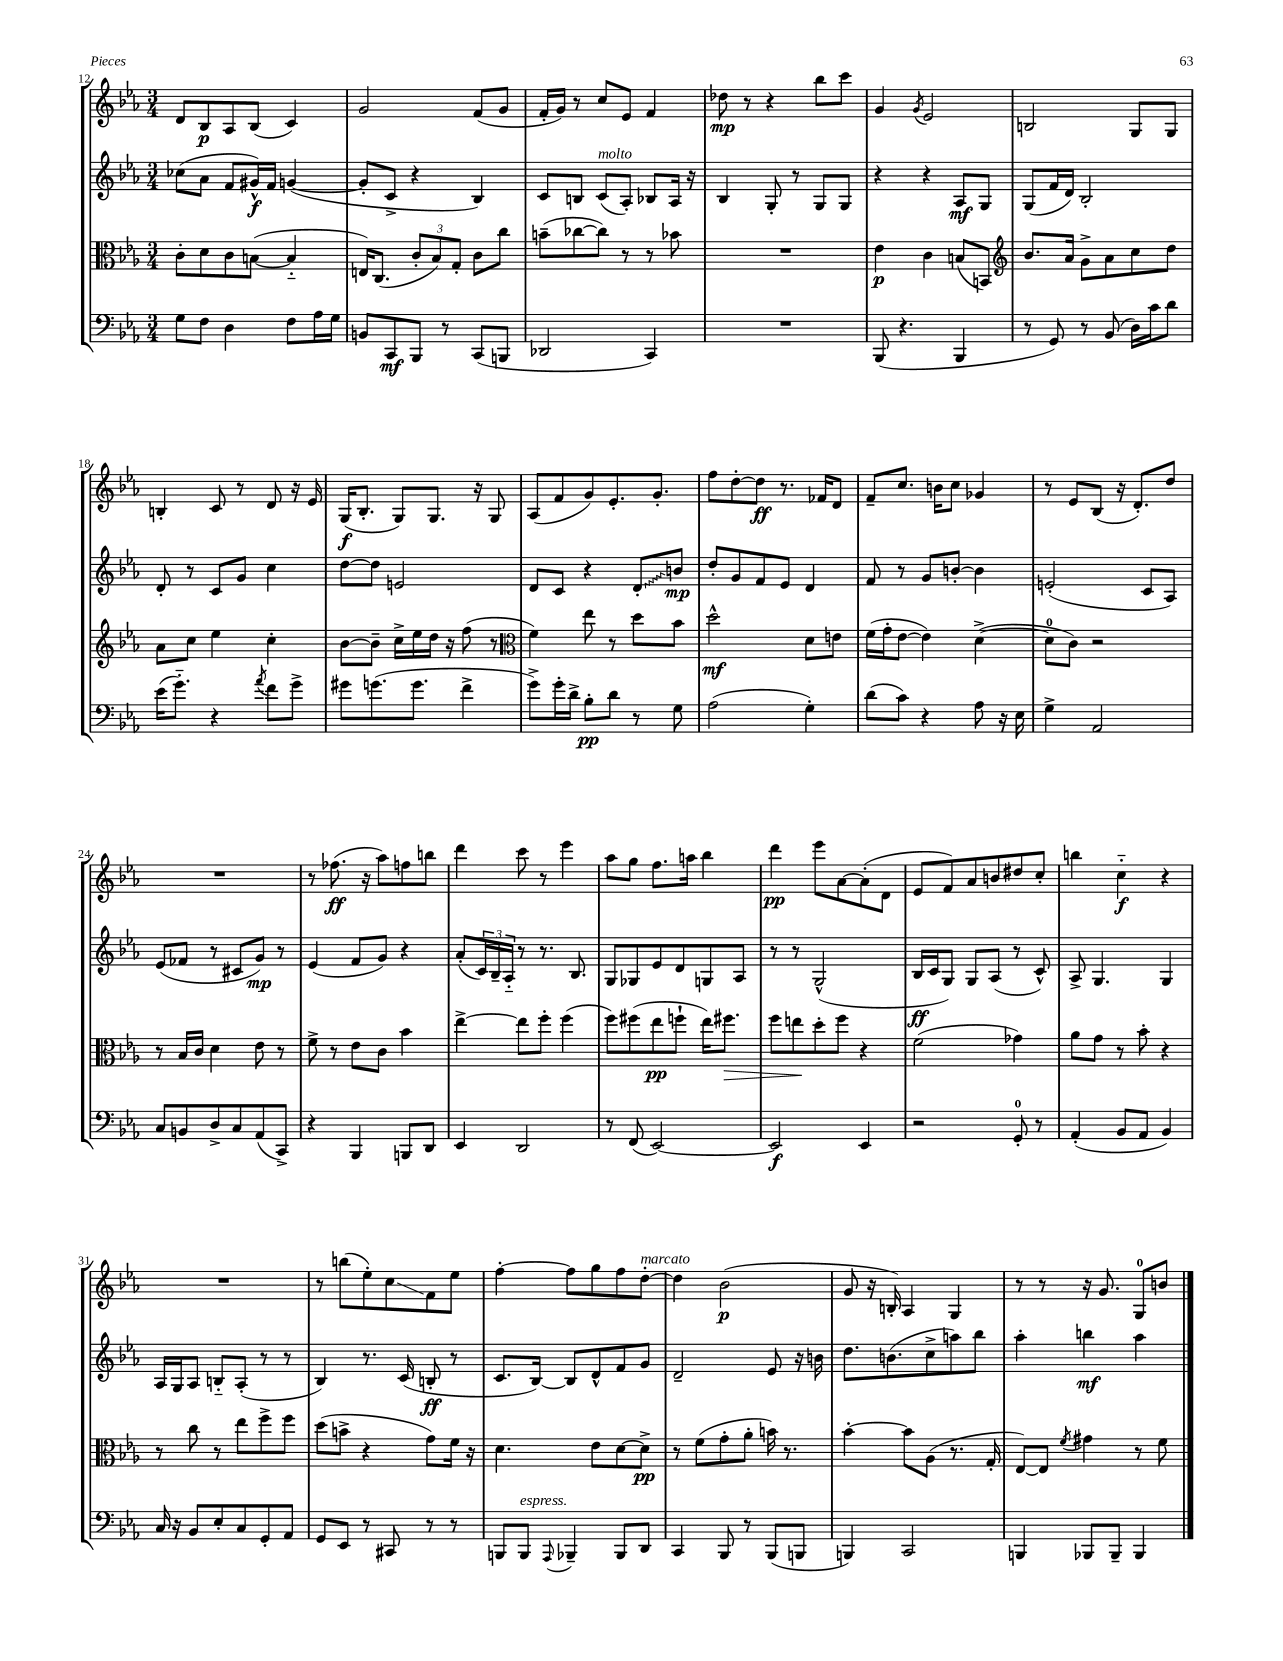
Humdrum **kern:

**kern	**kern	**kern	**kern
*staff4	*staff3	*staff2	*staff1
*clefF4	*clefC3	*clefG2	*clefG2
*k[b-e-a-]	*k[b-e-a-]	*k[b-e-a-]	*k[b-e-a-]
*M3/4	*M3/4	*M3/4	*M3/4
8G	8c'	(8cc-	8d
8F	8d	8a-	8B-
4D	8c	8f	8A-
.	([8B	16g#^^)	(8B-
.	.	16f	.
8F	4B'~]	([4g	4c)
16A-	.	.	.
16G	.	.	.
=	=	=	=
8BB	16E)	8g']	2g
.	(8.C	.	.
8CC	.	8c^	.
8BBB-	12c'	4r	.
.	12B-)	.	.
8r	.	.	.
.	12G'	.	.
(8CC	8c	4B-)	(8f
8BBB	8cc	.	8g
=	=	=	=
2DD-	(8b~	8c	16f'
.	.	.	16g)
.	[8cc-	8B	8r
.	8cc-])	(8c	8cc
.	8r	8A-')	8e-
4CC)	8r	8B-	4f
.	8b-	16A-	.
.	.	16r	.
=	=	=	=
2.r	2.r	4B-	8dd-
.	.	.	8r
.	.	8G'	4r
.	.	8r	.
.	.	8G	8bb-
.	.	8G	8ccc
=	=	=	=
(8BBB-	4e-	4r	4g
4.r	.	.	.
.	.	.	8qg
.	4c	4r	2e-
4BBB-	(8B	8A-	.
.	8BB)	8G	.
=	=	=	=
*	*clefG2	*	*
8r	8.b-	(8G	2B
8GG)	.	16f	.
.	16a-	16d)	.
8r	8g^	2B-'	.
(8BB-	8a-	.	.
16D)	8cc	.	8G
16c	.	.	.
8d	8dd	.	8G
=	=	=	=
(16e-	8a-	8d'	4B'
8.g'~)	.	.	.
.	8cc	8r	.
4r	4ee-	8c	8c
.	.	8g	8r
8qa-	.	.	.
8f	4cc'	4cc	8d
8g^	.	.	16r
.	.	.	16e-
=	=	=	=
8g#	[8b-	[8dd	(16G
.	.	.	8.B-'
(8.g	8b-~]	8dd]	.
.	16cc^	2e	8G)
8.g	16ee-	.	.
.	16dd	.	8.G
.	16r	.	.
4f^	(8ff	.	.
.	.	.	16r
.	8r	.	8G
=	=	=	=
*	*clefC3	*	*
8g^)	4f)	8d	(8A-
16g'	.	8c	8f
16d^	.	.	.
8B-'	8ee-	4r	8g)
8d	8r	.	8.e-'
8r	8dd	8d'	.
.	.	.	8.g'
8G	8b-	8b	.
=	=	=	=
(2A-	2dd^^	8dd'	8ff
.	.	8g	[8dd'
.	.	8f	8dd]
.	.	8e-	8.r
4G')	8d	4d	.
.	.	.	16f-
.	8e	.	8d
=	=	=	=
(8d	(16f	8f	8f~
.	16g'	.	.
8c)	[8e-	8r	8.cc
4r	4e-])	8g	.
.	.	.	16b
.	.	[8b'	8cc
8A-	([4d^	4b]	4g-
16r	.	.	.
16E-	.	.	.
=	=	=	=
4G^	8d]	(2e'	8r
.	8c)	.	8e-
2AA-	2r	.	(8B-
.	.	.	16r
.	.	.	8.d')
.	.	8c	.
.	.	8A-)	8dd
=	=	=	=
8C	8r	(8e-	2.r
8BB	16B-	8f-	.
.	16c	.	.
8D^	4d	8r	.
8C	.	8c#	.
(8AA-	8e-	8g)	.
8CC^)	8r	8r	.
=	=	=	=
4r	8f^	(4e-	8r
.	8r	.	(8.ff-
4BBB-	8e-	8f	.
.	.	.	16r
.	8c	8g)	8aa-)
8BBB	4b-	4r	8ff
8DD	.	.	8bb
=	=	=	=
4EE-	[4ee-^	(8a-'	4ddd
.	.	24c)	.
.	.	24B-~	.
.	.	24A-'~	.
2DD	8ee-]	8r	8ccc
.	8ff'	8.r	8r
.	(4ff	.	4eee-
.	.	8.B-	.
=	=	=	=
8r	8ff)	8G	8aa-
(8FF	(8ff#	8G-	8gg
[2EE-)	8ee-	8e-	8.ff
.	8ff`	8d	.
.	.	.	16aa
.	16ee-)	8G	4bb-
.	8.ff#	.	.
.	.	8A-	.
=	=	=	=
2EE-]	8ff	8r	4ddd
.	8ee	8r	.
.	8dd'	(2G^^	8eee-
.	8ff	.	[8a-
4EE-	4r	.	(8a-']
.	.	.	8d
=	=	=	=
2r	(2f	16B-	8e-
.	.	16c	.
.	.	8G)	8f)
.	.	8G	8a-
.	.	(8A-	8b
8GG'	4g-)	8r	8dd#
8r	.	8c^^)	8cc'
=	=	=	=
(4AA-'	8a-	8A-^	4bb
.	8g	4.G	.
8BB-	8r	.	4cc'~
8AA-	8b-'	.	.
4BB-)	4r	4G	4r
=	=	=	=
16C	8r	16A-	2.r
16r	.	16G	.
8BB-	8cc	8A-	.
8E-'	8r	8B'~	.
8C	8ee-	(8A-'	.
8GG'	8ff^	8r	.
8AA-	8ff	8r	.
=	=	=	=
8GG	(8dd	4B-)	8r
8EE-	8b^	.	(8bb
8r	4r	8.r	8ee-')
8CC#	.	.	8cc
.	.	(16c	.
8r	8g)	8B'	8f
8r	16f	8r	8ee-
.	16r	.	.
=	=	=	=
8BBB	4.d	8.c	[4ff'
8BBB	.	.	.
.	.	[16B-)	.
8qqAAA-	.	.	.
4BBB-~	.	8B-]	8ff]
.	8e-	8d^^	8gg
8BBB-	[8d	8f	8ff
8DD	8d^]	8g	[8dd'
=	=	=	=
4CC	8r	2d~	4dd]
.	(8f	.	.
8BBB-	8g'	.	(2b-
8r	8a-'	.	.
(8BBB-	16b)	8e-	.
.	8.r	.	.
8BBB	.	16r	.
.	.	16b	.
=	=	=	=
4BBB)	[4b-'	8.dd	8g
.	.	.	16r
.	.	(8.b	16B')
2CC	8b-]	.	4A-
.	(8A-	8cc^	.
.	8.r	8aa)	4G
.	.	8bb-	.
.	16G'	.	.
=	=	=	=
4BBB	[8E-)	4aa-'	8r
.	8E-]	.	8r
.	8qf	.	.
8BBB-	4g#	4bb	16r
.	.	.	8.g
8BBB-~	.	.	.
4BBB-	8r	4aa-	8G
.	8f	.	8b
==	==	==	==
*-	*-	*-	*-
